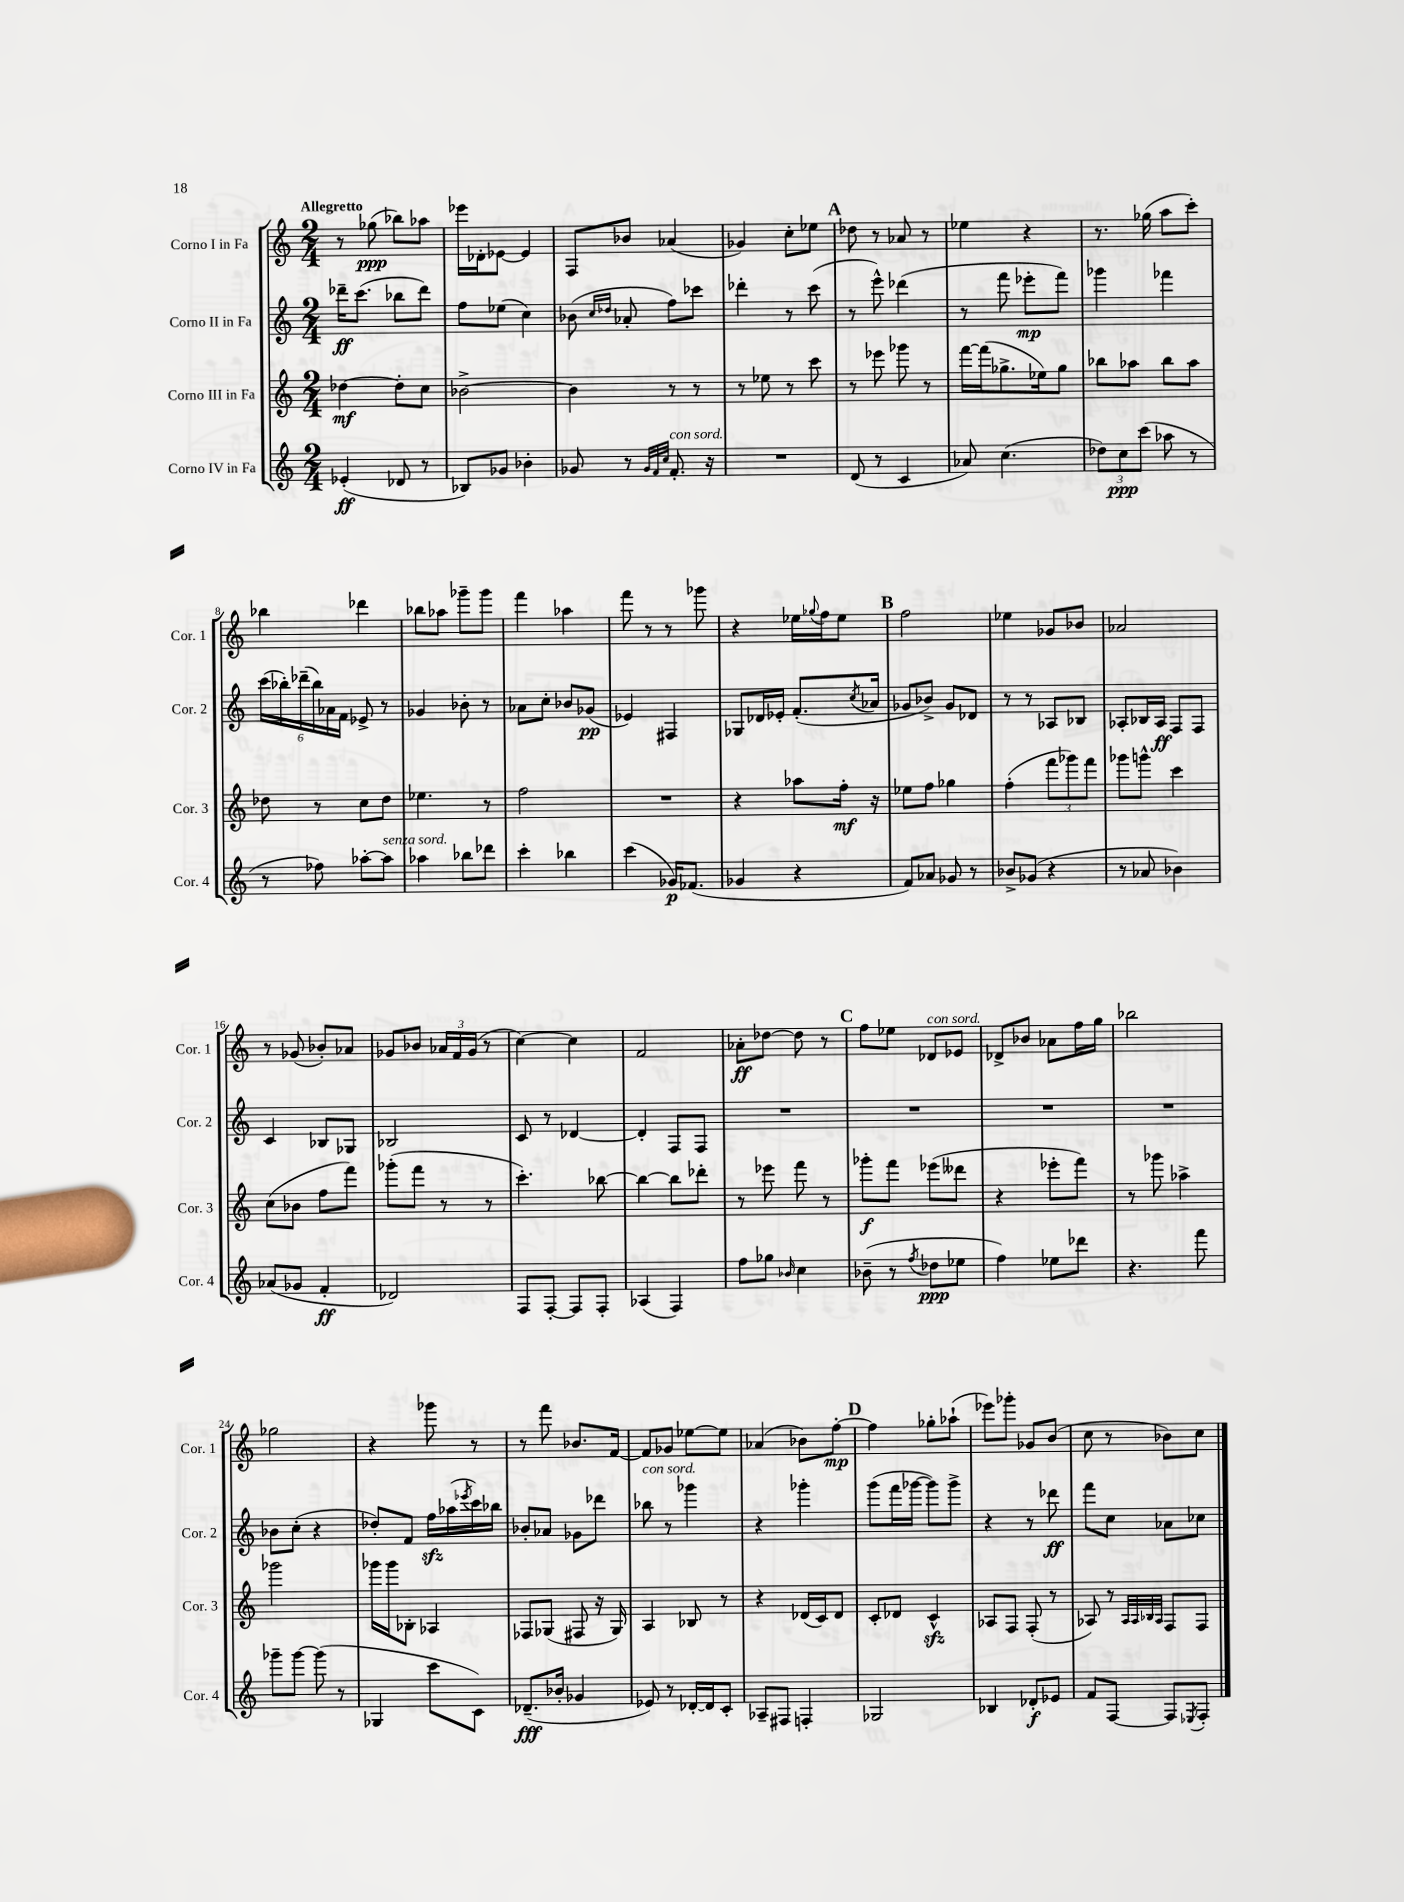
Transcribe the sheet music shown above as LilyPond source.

<<
\new StaffGroup <<
\new Staff = "s0" \with { instrumentName = "Corno I in Fa" shortInstrumentName = "Cor. 1" } {
    \clef treble \key c \major \numericTimeSignature \time 2/4 \tempo "Allegretto"
    r8 ges''8\ppp( bes''8) aes''8 |
    ees'''16 des'16-. ees'8~ ees'4 |
    f8 bes'8 aes'4( |
    ges'4) c''8-. ees''8 |
    \mark \markup { \bold "A" } des''8 r8 aes'8 r8 |
    ees''4 r4 |
    r8. ges''16( a''8 c'''8-.) |
    bes''4 des'''4 |
    bes''8 aes''8 ges'''8-- ges'''8 |
    f'''4 aes''4 |
    f'''8 r8 r8 ges'''8 |
    r4 ees''16 \appoggiatura { ges''8 } f''16 ees''8 |
    \mark \markup { \bold "B" } f''2 |
    ees''4 ges'8 bes'8 |
    aes'2 |
    r8 ges'8( bes'8-.) aes'8 |
    ges'8 bes'8 \tuplet 3/2 { aes'16 f'16 ges'16( } r8 |
    c''4~) c''4 |
    f'2 |
    aes'8-.\ff des''8~ des''8 r8 |
    \mark \markup { \bold "C" } f''8 ees''8 des'8^\markup { \italic "con sord." } ees'8 |
    des'8-> bes'8 aes'8 f''16 g''16 |
    bes''2 |
    ges''2 |
    r4 ges'''8 r8 |
    r8 f'''8 bes'8. f'16~ |
    f'8 ges'8 ees''8~ ees''8 |
    aes'4( bes'8) f''8~-.\mp |
    \mark \markup { \bold "D" } f''4 ges''8-. aes''8-!( |
    ees'''8) ges'''8-. ges'8 b'8( |
    c''8 r8 bes'8) c''8 \bar "|." |
}
\new Staff = "s1" \with { instrumentName = "Corno II in Fa" shortInstrumentName = "Cor. 2" } {
    \clef treble \key c \major \numericTimeSignature \time 2/4
    des'''16--\ff c'''8.( bes''8 des'''8) |
    f''8 ees''8( c''4) |
    bes'8( \grace { c''16 des''16 } aes'8-. f''8) ces'''8 |
    des'''4-. r8 c'''8( |
    \mark \markup { \bold "A" } r8 e'''8-^) des'''4( |
    r8 f'''8 ees'''8-.\mp f'''8) |
    ges'''4 fes'''4 |
    \tuplet 6/4 { c'''16( bes''16-.) des'''16--( bes''16) aes'16 f'16 } ees'8-> r8 |
    ges'4 bes'8-. r8 |
    aes'8 c''8-. bes'8 ges'8\pp( |
    ees'4) fis4 |
    ges8 des'16 ees'16-. f'8.-.( \acciaccatura { c''8 } aes'16 |
    \mark \markup { \bold "B" } ges'8 bes'8->) ges'8 des'8 |
    r8 r8 aes8 bes8 |
    aes8-. bes16 aes16\ff f8 f8 |
    c'4 bes8 ges8 |
    bes2 |
    c'8 r8 des'4~ |
    des'4-. f8 f8 |
    R2 |
    \mark \markup { \bold "C" } R2 |
    R2 |
    R2 |
    bes'8 c''8-.( r4 |
    des''8-.) f'8 f''16\sfz aes''16( \acciaccatura { ees'''8 } c'''16) bes''16 |
    bes'8-. aes'8 ges'8 des'''8 |
    bes''8^\markup { \italic "con sord." } r8 ges'''4 |
    r4 ges'''4-. |
    \mark \markup { \bold "D" } g'''8( f'''16 ges'''16~ ges'''8) ges'''8-> |
    r4 r8 des'''8\ff |
    f'''8 c''8 aes'8 ces''8 \bar "|." |
}
\new Staff = "s2" \with { instrumentName = "Corno III in Fa" shortInstrumentName = "Cor. 3" } {
    \clef treble \key c \major \numericTimeSignature \time 2/4
    des''4~\mf des''8-. c''8 |
    bes'2~-> |
    bes'4 r8 r8 |
    r8 ees''8 r8 c'''8 |
    \mark \markup { \bold "A" } r8 ees'''8 ges'''8 r8 |
    f'''16~ f'''16( ges''8.-> ees''16) ges''8 |
    bes''8 aes''8 bes''8 aes''8 |
    des''8 r8 c''8 des''8 |
    ees''4. r8 |
    f''2 |
    R2 |
    r4 aes''8 f''16-.\mf r16 |
    \mark \markup { \bold "B" } ees''8 f''8 ges''4 |
    f''4-.( \tuplet 3/2 { f'''8 ges'''8) f'''8 } |
    ges'''8 g'''8-^ c'''4 |
    c''8( bes'8 f''8 f'''8) |
    ges'''8-.( f'''8 r8 r8 |
    c'''4.-.) bes''8~ |
    bes''4~ bes''8 des'''8-. |
    r8 ees'''8 f'''8 r8 |
    \mark \markup { \bold "C" } ges'''8-.\f f'''8 ees'''8( deses'''8 |
    r4 ees'''8-. f'''8) |
    r8 ges'''8 aes''4-> |
    ges'''2 |
    ges'''16 ges'''16 bes8-. aes4 |
    fes8 ges8( fis8 r16 ges16) |
    a4 bes8 r8 |
    r4 des'16( c'16) des'8 |
    \mark \markup { \bold "D" } c'8-. des'8 c'4-^\sfz |
    aes8 f8 f8-.( r8 |
    aes8) r8 \grace { aes32 aes32 bes32 aes32 } f8 f8 \bar "|." |
}
\new Staff = "s3" \with { instrumentName = "Corno IV in Fa" shortInstrumentName = "Cor. 4" } {
    \clef treble \key c \major \numericTimeSignature \time 2/4
    ees'4-.\ff( des'8 r8 |
    bes8) ges'8 bes'4-. |
    ges'8 r8 \grace { ges'32 f'32 c''32 } f'8.-.^\markup { \italic "con sord." } r16 |
    R2 |
    \mark \markup { \bold "A" } d'8( r8 c'4 |
    aes'8) c''4.( |
    \tuplet 3/2 { des''8) c''8\ppp c'''8( } aes''8 r8 |
    r8 fes''8) aes''8~-. aes''8^\markup { \italic "senza sord." } |
    aes''4 bes''8 des'''8 |
    c'''4-. bes''4 |
    c'''4( ges'16\p) fes'8.( |
    ges'4 r4 |
    \mark \markup { \bold "B" } f'8) aes'8 ges'8 r8 |
    bes'8-> ges'8( r4 |
    r8 aes'8 bes'4) |
    aes'8( ges'8 f'4-.\ff |
    des'2) |
    f8 f8~-. f8 f8-. |
    aes4( f4) |
    f''8 ges''8 \grace { bes'16 } c''4 |
    \mark \markup { \bold "C" } bes'8--( r8 \acciaccatura { f''8 } des''8\ppp ees''8 |
    f''4) ees''8 des'''8 |
    r4. f'''8 |
    ges'''8-- ges'''8~ ges'''8( r8 |
    ges4 c'''8 c'8) |
    des'8.--\fff( bes'16-. ges'4 |
    ees'8) r8 des'16~-. des'16 c'8-. |
    aes8-- fis8 f4-. |
    \mark \markup { \bold "D" } ges2 |
    bes4 des'8-.\f ees'8 |
    f'8 f8~ f8 \acciaccatura { ees8 } f8-. \bar "|." |
}
>>
>>
